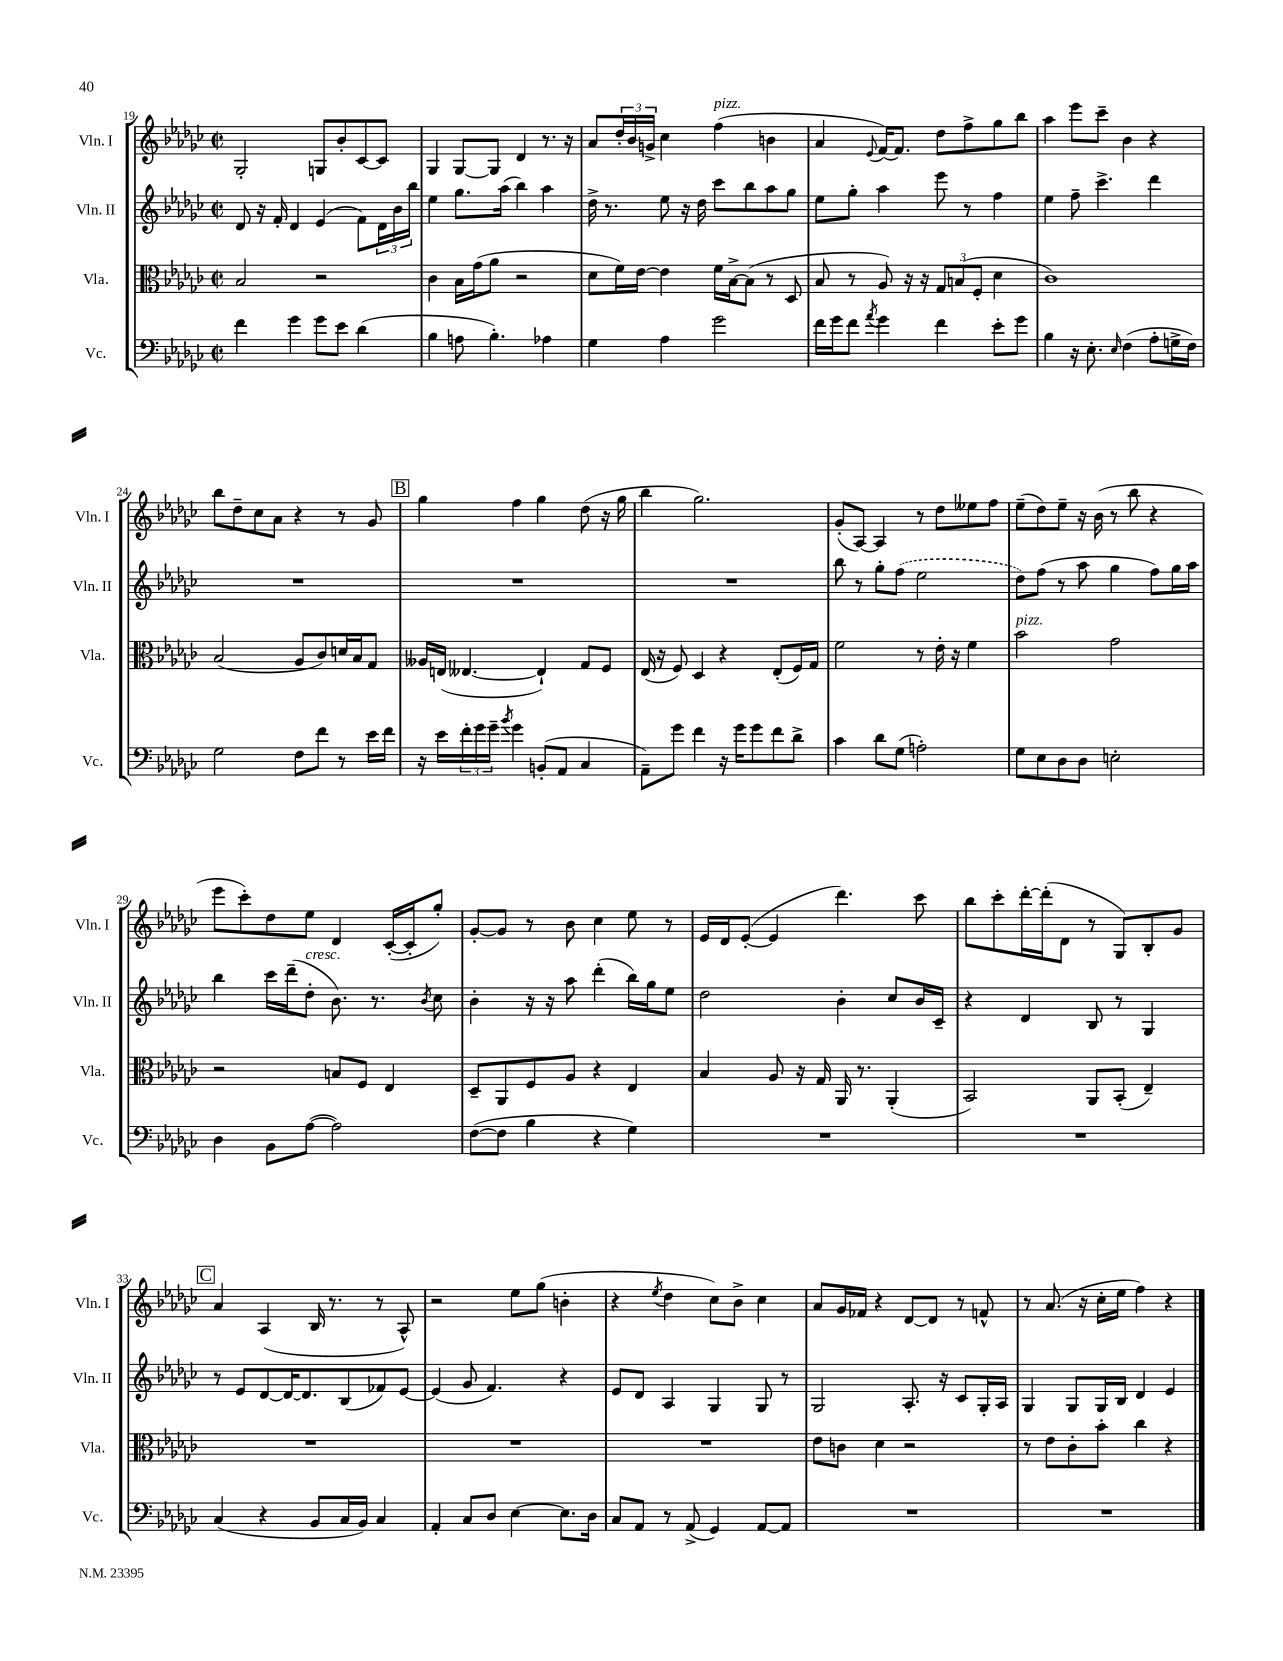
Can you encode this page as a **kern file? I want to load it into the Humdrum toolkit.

**kern	**kern	**kern	**kern
*staff4	*staff3	*staff2	*staff1
*clefF4	*clefC3	*clefG2	*clefG2
*k[b-e-a-d-g-c-]	*k[b-e-a-d-g-c-]	*k[b-e-a-d-g-c-]	*k[b-e-a-d-g-c-]
*M2/2	*M2/2	*M2/2	*M2/2
*met(c|)	*met(c|)	*met(c|)	*met(c|)
4f\	2B-/	8d-/	2G-'/
.	.	16r	.
.	.	16f'/	.
4g-\	.	4d-/	.
8g-\L	2r	(4e-/	8G/L
8e-\J	.	.	8b-'/
(4d-\	.	8f\L)	[8c-/
.	.	24d-\L	8c-/]J
.	.	24b-\	.
.	.	24bb-\JJ	.
=	=	=	=
4B-\	4c-\	4ee-\	4G-/
8A\	16B-\LL	8.gg-\L	[8G-/L
.	(16g-\J	.	.
4.B-'\)	8a-\J	.	8G-/]J
.	.	(16aa-\Jk	.
.	2r	4bb-\)	4d-/
4A-\	.	4aa-\	8.r
.	.	.	16r
=	=	=	=
4G-\	8d-\L	16dd-^\	8a-/L
.	.	8.r	.
.	16f\L)	.	24dd-'/L
.	.	.	24b-/
.	[16e-\JJ	.	.
.	.	.	24g^/JJ
4A-\	4e-\]	8ee-\	4cc-\
.	.	16r	.
.	.	16dd-\	.
2g-\	16f\LL	8ccc-\L	(4ff\
.	[16B-^\J	.	.
.	(8B-\]J	8bb-\	.
.	8r	8aa-\	4b\
.	8D-/	8gg-\J	.
=	=	=	=
16f\LL	8B-/	8ee-\L	4a-/
16g-\J	.	.	.
8f\J	8r	8gg-'\J	.
8qa-/	.	.	8qqe-/
4g-\	8A-/)	4aa-\	[16f/LK)
.	.	.	8.f/]J
.	16r	.	.
.	16r	.	.
4f\	12G-/L	8eee-\	8dd-\L
.	(12B/	.	.
.	.	8r	8ff^\
.	12F'/J	.	.
8e-'\L	4d-\	4ff\	8gg-\
8g-\J	.	.	8bb-\J
=	=	=	=
4B-\	1c-)	4ee-\	4aa-\
16r	.	8ff~\	8eee-\L
8.E-'\	.	.	.
.	.	4.ccc-^\	8ccc-~\J
16qqE-/	.	.	.
(4F\	.	.	4b-\
8A-'\L	.	4ddd-\	4r
16G^\L	.	.	.
16F\JJ)	.	.	.
=	=	=	=
2G-\	(2B-/	1r	8bb-\L
.	.	.	8dd-~\
.	.	.	8cc-\
.	.	.	8a-\J
8F\L	8A-/L	.	4r
8f\J	8c-/)	.	.
8r	16d/L	.	8r
.	16B-/J	.	.
16e-\LL	8G-/J	.	8g-/
16f\JJ	.	.	.
=	=	=	=
16r	16A--/LL	1r	4gg-\
16e-\LL	(16E/JJ	.	.
24f'\	[4.E--/	.	.
24g-\	.	.	.
24g-~\JJ	.	.	.
8qb-/	.	.	.
4g-\	.	.	4ff\
(8BB'/L	4E--`/])	.	4gg-\
8AA-/J	.	.	.
4C-/	8G-/L	.	(8dd-\
.	8F/J	.	16r
.	.	.	16gg-\
=	=	=	=
8AA-~\L)	(16E-/	1r	4bb-\
.	16r	.	.
8g-\J	8F/)	.	.
4f\	4D-/	.	2.gg-\)
16r	4r	.	.
16g-\LK	.	.	.
8g-\	.	.	.
8f\	(8E-'/L	.	.
8d-^\J	16F/L)	.	.
.	16G-/JJ	.	.
=	=	=	=
4c-\	2f\	8bb-\	(8g-'/L
.	.	8r	[8A-/J)
8d-\L	.	8gg-'\L	4A-/]
(8G-\J	.	(8ff\J	.
2A'\)	8r	2ee-\	8r
.	16e-'\	.	8dd-\L
.	16r	.	.
.	4f\	.	8ee--\
.	.	.	8ff\J
=	=	=	=
8G-\L	2b-\	8dd-\L)	(8ee-~\L
8E-\	.	(8ff\J	8dd-\)
8D-\	.	8r	8ee-~\J
8D-\J	.	8aa-\	16r
.	.	.	(16b-\
2E'\	2g-\	4gg-\	8r
.	.	.	8bb-\
.	.	8ff\L)	4r
.	.	16gg-\L	.
.	.	16aa-\JJ	.
=	=	=	=
4D-\	2r	4bb-\	8eee-\L
.	.	.	8ccc-'\)
8BB-\L	.	16ccc-\LL	8dd-\
.	.	(16ddd-~\J	.
([8A-\J	.	8dd-'\J	8ee-\J
2A-\])	8B/L	8.b-\)	4d-/
.	8F/J	.	.
.	.	8.r	.
.	4E-/	.	([16c-'/LL
.	.	.	16c-'/]J
.	.	8qb-/	.
.	.	8cc-\	8gg-'/J)
=	=	=	=
([8F\L	8D-~/L	4b-'\	[8g-'/L
8F\]J	8AA-/	.	8g-/]J
4B-\	8F/	16r	8r
.	.	16r	.
.	8A-/J	8aa-\	8b-\
4r	4r	(4ddd-'\	4cc-\
4G-\)	4E-/	16bb-\LL)	8ee-\
.	.	16gg-\J	.
.	.	8ee-\J	8r
=	=	=	=
1r	4B-/	2dd-\	16e-/LL
.	.	.	16d-/J
.	.	.	([8e-'/J
.	8A-/	.	4e-/]
.	16r	.	.
.	16G-/	.	.
.	16AA-/	4b-'\	4.ddd-\)
.	8.r	.	.
.	(4AA-'/	8cc-/L	.
.	.	16b-/L	8ccc-\
.	.	16c-~/JJ	.
=	=	=	=
1r	2BB-/)	4r	8bb-\L
.	.	.	8ccc-'\
.	.	4d-/	[16ddd-'\L
.	.	.	(16ddd-'\]J
.	.	.	8d-\J
.	8AA-/L	8B-/	8r
.	(8BB-'/J	8r	8G-/L)
.	4E-~/)	4G-/	8B-'/
.	.	.	8g-/J
=	=	=	=
(4C-/	1r	8r	4a-/
.	.	8e-/L	.
4r	.	[8d-/	(4A-/
.	.	16d-/_K	.
.	.	8.d-/]	.
8BB-/L	.	.	16B-/
.	.	.	8.r
16C-/L	.	(8B-/	.
16BB-/JJ)	.	.	.
4C-/	.	8f-/)	8r
.	.	[8e-/J	8A-^^/)
=	=	=	=
4AA-'/	1r	(4e-/]	2r
8C-/L	.	8g-/	.
8D-/J	.	4.f/)	.
[4E-\	.	.	8ee-\L
.	.	.	(8gg-\J
8.E-\]L	.	4r	4b'\
16D-\Jk	.	.	.
=	=	=	=
8C-/L	1r	8e-/L	4r
8AA-/J	.	8d-/J	.
.	.	.	8qee-/
8r	.	4A-/	4dd-\
(8AA-^/	.	.	.
4GG-/)	.	4G-/	8cc-\L)
.	.	.	8b-^\J
[8AA-/L	.	8G-/	4cc-\
8AA-/]J	.	8r	.
=	=	=	=
1r	8e-\L	2G-/	8a-/L
.	8c\J	.	16g-/L
.	.	.	16f-/JJ
.	4d-\	.	4r
.	2r	8.A-'/	[8d-/L
.	.	.	8d-/]J
.	.	16r	.
.	.	8c-/L	8r
.	.	16G-'/L	8f^^/
.	.	16A-/JJ	.
=	=	=	=
1r	8r	4G-/	8r
.	8e-\L	.	(8.a-/
.	8c-'\	8G-/L	.
.	.	.	16r
.	8b-'\J	16G-/L	16cc-'\LL
.	.	16B-/JJ	16ee-\JJ
.	4cc-\	4d-/	4ff\)
.	4r	4e-/	4r
==	==	==	==
*-	*-	*-	*-
